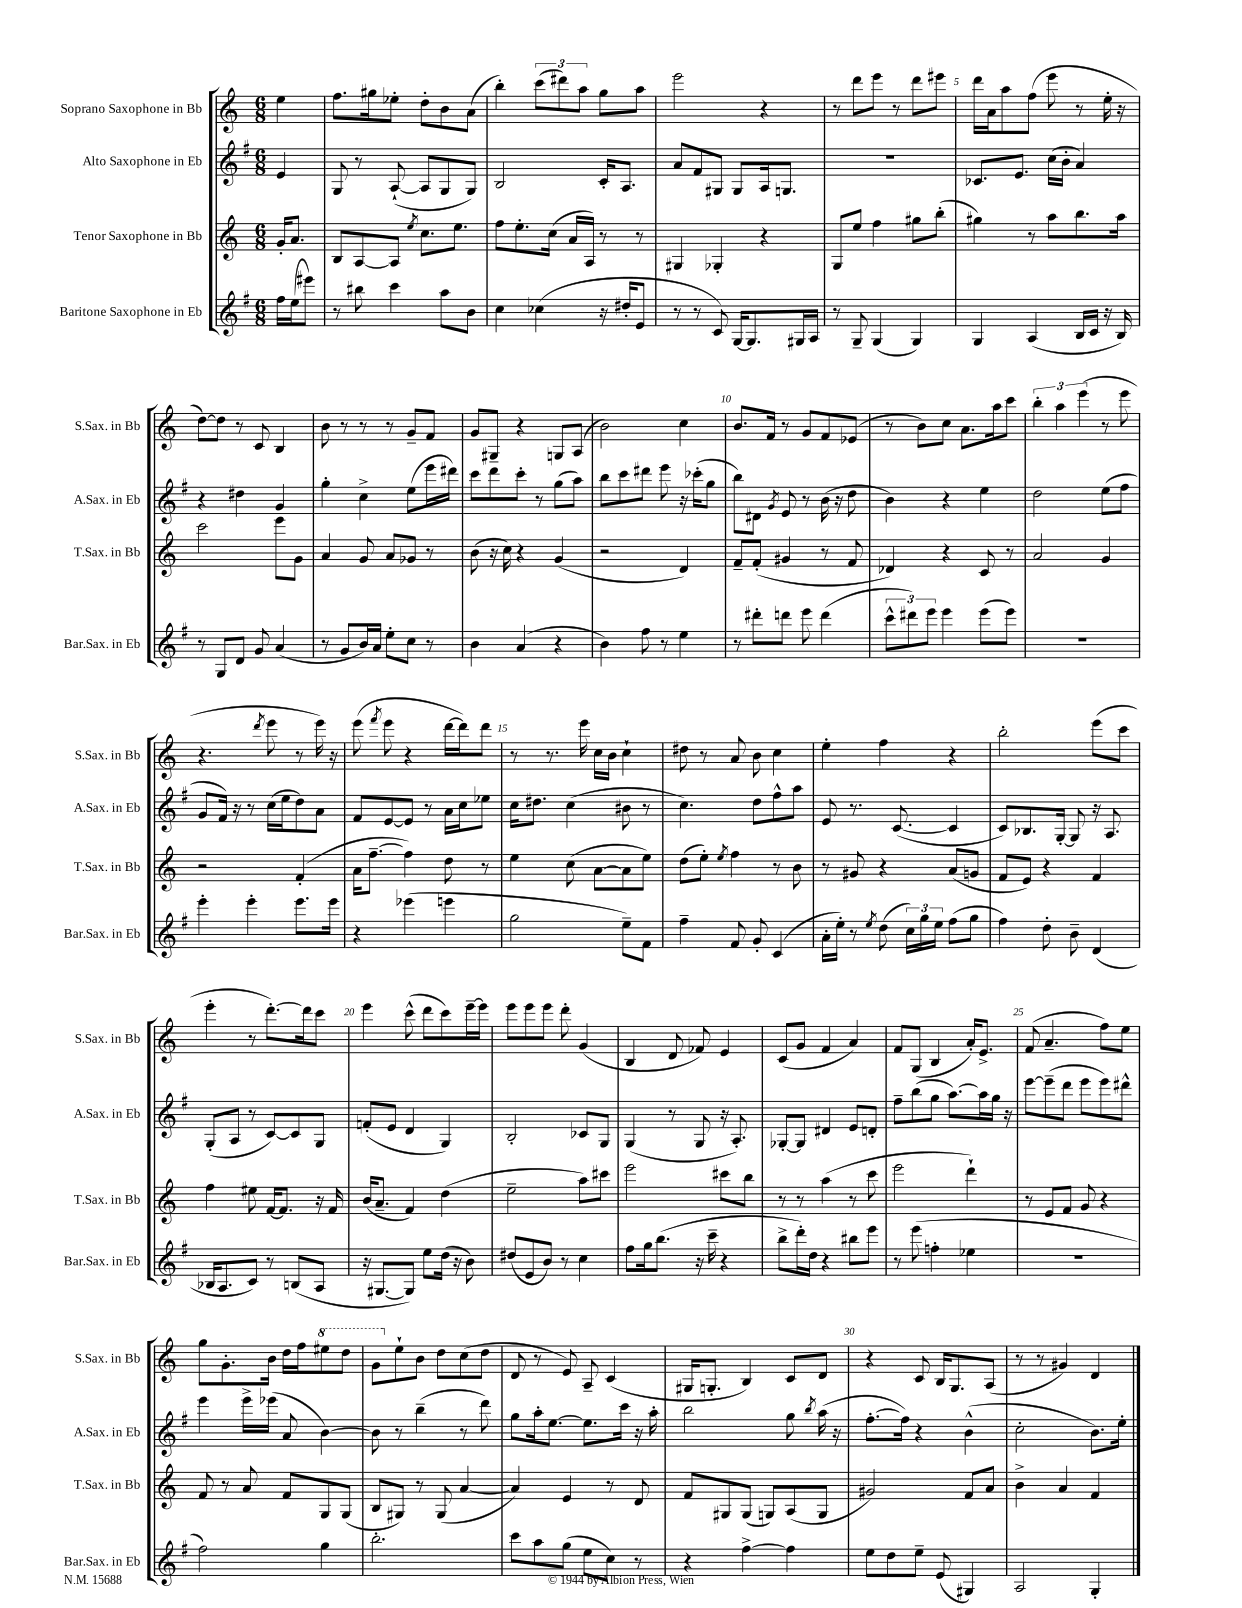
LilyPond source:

<<
\new StaffGroup <<
\new Staff = "s0" \with { instrumentName = "Soprano Saxophone in Bb" shortInstrumentName = "S.Sax. in Bb" } {
    \clef treble \key c \major \numericTimeSignature \time 6/8 \partial 4
    \autoBeamOff e''4 |
    f''8.[ gis''16 ees''8]-. d''8[-. b'8 a'8]( |
    b''4-.) \tuplet 3/2 { c'''8[( dis'''8) a''8] } g''8[ a''8] |
    e'''2 r4 |
    r8 d'''8[ e'''8] r8 d'''8[ eis'''8] |
    d'''16[ a'16 a''8 f''8]( e'''8 r8 e''16-. r16 |
    d''8[~) d''8] r8 c'8 b4 |
    b'8 r8 r8 r8 g'8[-- f'8] |
    g'8[ gis8]-- r4 g8[ a8]( |
    b'2) c''4 |
    b'8.[ f'16] r8 g'8[ f'8 ees'8]( |
    r8 b'8[) c''8] a'8.[ a''16 c'''8] |
    \tuplet 3/2 { b''4-. a''4 e'''4( } r8 e'''8 |
    r4. \acciaccatura { d'''8 } e'''8 r8 e'''16) r16 |
    e'''8( \acciaccatura { f'''8 } e'''8 r4 d'''16[~ d'''16) d'''8] |
    r8 r8. e'''16 c''16[ b'16] c''4-! |
    dis''8 r8 a'8 b'8 c''4 |
    e''4-. f''4 r4 |
    b''2-. e'''8[( c'''8] |
    e'''4-. r8 d'''8.[~-.) d'''16 c'''8] |
    e'''4 c'''8-^( d'''8[ c'''8) e'''16~-- e'''16] |
    e'''8[ e'''8 e'''8] d'''8-. g'4( |
    b4 d'8 fes'8) e'4 |
    c'8[( g'8] f'4 a'4) |
    f'8[ g8]( b4 a'16[-.) e'8.]-> |
    f'8( a'4.-- f''8[) e''8] |
    g''8[ g'8.-. b'16] d''16[ f''16 \ottava #1 eis'''8 d'''8] |
    g''8[ \ottava #0 e''8-! b'8] d''8[ c''8( d''8] |
    d'8 r8 e'8) a8-- c'4( |
    gis16[ g8.]-. b4) c'8[ d'8] |
    r4 c'8 b16[ g8. a8]( |
    r8 r8 gis'4) d'4 \bar "|." |
}
\new Staff = "s1" \with { instrumentName = "Alto Saxophone in Eb" shortInstrumentName = "A.Sax. in Eb" } {
    \clef treble \key g \major \numericTimeSignature \time 6/8 \partial 4
    \autoBeamOff e'4 |
    g8 r8 a8~-!( a8[ g8 g8]) |
    b2 c'16[-. a8.] |
    a'8[ fis'8 gis8] gis8[ a16 g8.] |
    R2. |
    ces'8.[ e'8.] c''16[( b'16]-. a'4) |
    r4 dis''4 g'4 |
    g''4-. c''4-> e''8[( e'''16 dis'''16]) |
    c'''8[ d'''8 c'''8]-. r8 g''8[( a''8]) |
    b''8[ c'''8 dis'''8] e'''8 r16 ces'''16[-.( g''8] |
    b''8[) dis'8] \acciaccatura { g'8 } e'8 r8 b'16( r16 d''8 |
    b'4) r4 e''4 |
    d''2 e''8[( fis''8] |
    g'8[ fis'16]) r16 r8 c''16[( e''16 d''8) a'8] |
    fis'8[ e'8~ e'8] r8 a'16[ c''16 ees''8] |
    c''16[ dis''8.] c''4( bis'8 r8 |
    c''4.) d''8[ fis''8-^ a''8] |
    e'8 r8. c'8.~( c'4 |
    c'8[) bes8. g16]~-. g8 r16 a8. |
    g8[-.( a8] r8 c'8[~) c'8 g8] |
    f'8[-.( e'8] d'4 g4) |
    b2-. ces'8[ g8] |
    g4( r8 g8 r16 a8.-.) |
    ges8[~-. ges8] dis'4 e'8[ d'8]-. |
    fis''8[-- b''8( g''8] a''8.[~) a''16 g''16] r16 |
    e'''8[~ e'''8--( d'''8] e'''8[ e'''8) dis'''8]-^ |
    e'''4 e'''16[-> ees'''16]( a'8 b'4~) |
    b'8 r8 b''4--( r8 d'''8) |
    g''8[ a''16-. e''8.]~ e''8.[ c'''16] r16 a''16-. |
    b''2 g''8 \acciaccatura { b''8 } a''16( r16 |
    fis''8.[~-. fis''16]) r4 b'4-^( |
    c''2-. b'8.[) e''16]-. \bar "|." |
}
\new Staff = "s2" \with { instrumentName = "Tenor Saxophone in Bb" shortInstrumentName = "T.Sax. in Bb" } {
    \clef treble \key c \major \numericTimeSignature \time 6/8 \partial 4
    \autoBeamOff g'16[-. a'8.] |
    b8[ a8~ a8] \acciaccatura { e''8 } c''8.[ e''8.] |
    f''8[ e''8.-. c''16]( a'16[ a16]) r8 r8 |
    gis4 ges4-. r4 |
    g8[ e''8] f''4 gis''8[ b''8]-.( |
    gis''4) r8 a''8[ b''8. a''16] |
    c'''2 e'''8[ g'8] |
    a'4 g'8 a'8[ ges'8] r8 |
    b'8( r16 c''16) r4 g'4( |
    r2 d'4) |
    f'8[-- f'8]-.( gis'4 r8 f'8 |
    des'4) r4 c'8 r8 |
    a'2 g'4 |
    r2 f'4-.( |
    a'16[ f''8.]~-- f''4) d''8 r8 |
    e''4 c''8( a'8[~ a'8 e''8]) |
    d''8[( e''8]-.) \acciaccatura { e''8 } f''4 r8 b'8 |
    r8 gis'8 r4 a'8[( g'8] |
    f'8[ e'8]) r4 f'4 |
    f''4 eis''8 f'16[~ f'8.] r16 f'16 |
    b'16[( a'8.]-- f'4) d''4( |
    e''2-- a''8[) cis'''8] |
    e'''2 cis'''8[ b''8] |
    r8 r8 a''4( r8 c'''8 |
    e'''2 d'''4-!) |
    r8 e'8[ f'8] g'8 r4 |
    f'8 r8 a'8 f'8[ g8 g8]( |
    b8[ gis8]) r8 gis8( a'4~ |
    a'4) e'4 r8 d'8 |
    f'8[ gis8 gis8]( g8[) a8( g8] |
    gis'2) f'8[ a'8] |
    b'4-> a'4 f'4 \bar "|." |
}
\new Staff = "s3" \with { instrumentName = "Baritone Saxophone in Eb" shortInstrumentName = "Bar.Sax. in Eb" } {
    \clef treble \key g \major \numericTimeSignature \time 6/8 \partial 4
    \autoBeamOff fis''16[ e''16( eis'''8]) |
    r8 bis''8 c'''4 a''8[ b'8] |
    c''4 ces''4( r16 dis''16[-. e'8] |
    r8 r8 c'8) g16[~ g8. gis16 a16] |
    r8 g8-- g4( g4) |
    g4 a4( b16[ c'16] r16 b16) |
    r8 g8[ d'8] g'8 a'4( |
    r8 g'8[ b'16) a'16] e''8[-. c''8] r8 |
    b'4 a'4( r4 |
    b'4) fis''8 r8 e''4 |
    r8 dis'''8[-. d'''8] e'''8 d'''4( |
    \tuplet 3/2 { c'''8[-^ dis'''8) e'''8] } e'''4 e'''8[( e'''8]) |
    R2. |
    e'''4-. e'''4-. e'''8.[ e'''16] |
    r4 ees'''4( e'''4 |
    g''2 e''8[--) fis'8] |
    fis''4-- fis'8 g'8-. c'4( |
    a'16[-. e''16]-.) r8 \acciaccatura { e''8 } d''8( \tuplet 3/2 { c''16[) g''16 e''16] } fis''8[( g''8] |
    fis''4) d''8-. b'8-- d'4( |
    bes16[ a8. c'8]) r8 b8[( a8] |
    r16 gis8.[~ gis8]) e''8[ d''16]( r16 b'8) |
    dis''8[( e'8 b'8]) r8 c''4 |
    fis''8[ g''16 b''8.]( r16 c'''16-- r4 |
    b''8[-> d'''16-.) d''16] r4 bis''8[ e'''8] |
    r8 e'''8( f''4-. ees''4 |
    R2. |
    fis''2) g''4 |
    b''2.-. |
    c'''8[ a''8 g''8]( e''8[ c''8]) r8 |
    r4 fis''4~-> fis''4 |
    e''8[ d''8 e''8]-- e'8( gis4) |
    a2 g4-. \bar "|." |
}
>>
>>
\layout { \context { \Score \override BarNumber.break-visibility = ##(#f #t #t) barNumberVisibility = #(every-nth-bar-number-visible 5) } }
